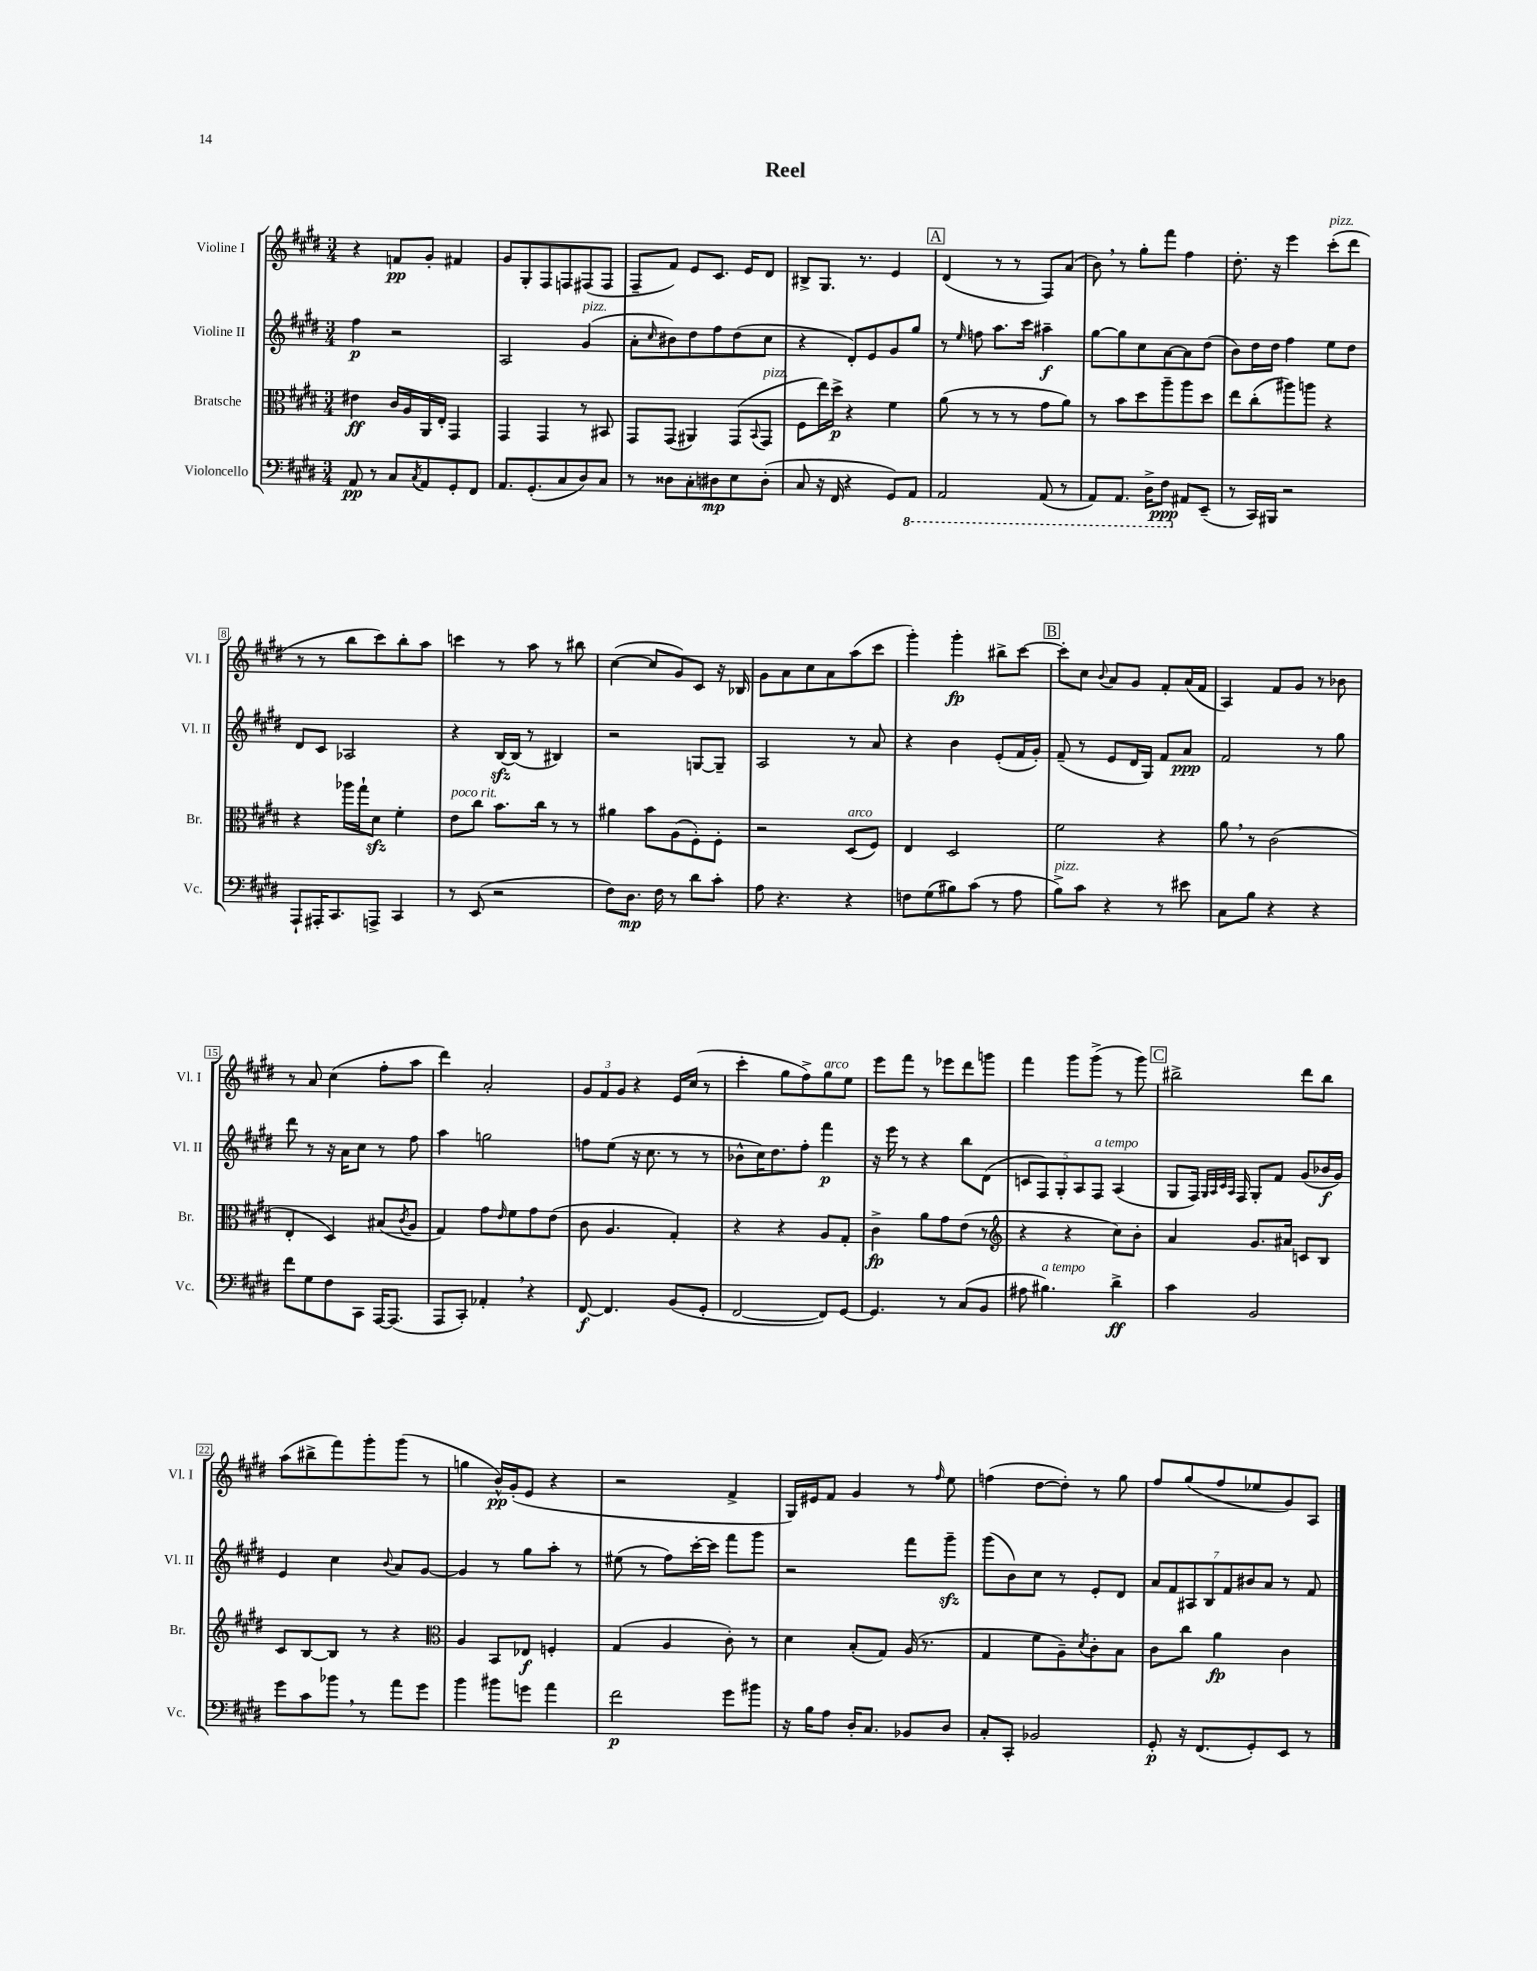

**kern	**kern	**kern	**kern
*staff4	*staff3	*staff2	*staff1
*clefF4	*clefC3	*clefG2	*clefG2
*k[f#c#g#d#]	*k[f#c#g#d#]	*k[f#c#g#d#]	*k[f#c#g#d#]
*M3/4	*M3/4	*M3/4	*M3/4
8AA	4e#	4ff#	4r
8r	.	.	.
8C#	16c#	2r	8f
.	16A	.	.
8qC#	.	.	.
8AA	16AA	.	8g#'
.	16E'	.	.
8GG#'	4GG#	.	4f#
8FF#	.	.	.
=	=	=	=
8.AA	4GG#	2A	8g#
.	.	.	8G#'
(8.GG#'	.	.	.
.	4GG#	.	8F#
8C#	.	.	8F
8D#)	8r	(4g#	(8F#
8C#	8BB#	.	8F#
=	=	=	=
8r	8GG#	8a'	8F#~
.	.	16qqcc#	.
8D##	(8GG#	8b#)	8f#)
8C#'	4AA#)	8dd#	8e
8D#	.	8ff#	8.c#
8E	(8GG#	(8dd#	.
.	.	.	16e
.	8qqBB	.	.
(8D#'	8GG#	8cc#	8d#
=	=	=	=
8C#	8F#	4r	8B#^
16r	16ee)	.	8.G#
16FF#	16dd#^	.	.
4r	4r	8d#')	.
.	.	.	8.r
.	.	8e	.
8GG#)	4f#	8g#	4e
8AAA	.	8gg#	.
=	=	=	=
2AAA	(8a	8r	(4d#
.	.	16qqee	.
.	8r	8ff	.
.	8r	8.aa	8r
.	8r	.	8r
.	.	16ccc#	.
(8AAA	8g#	4aa#~	8F#)
8r	8a)	.	(8a
=	=	=	=
8AAA)	8r	[8gg#	8b)
8.AAA	8b	8gg#]	8r
.	8dd#	8cc#	8gg#'
16DD#^	.	.	.
8FF#	8aa~	[8a	8fff#
8AA#	8aa	8a]	4ff#
(8EE~	8dd#	(8dd#	.
=	=	=	=
8r	8ee	8b)	8.dd#'
16CC#)	(8cc#'	16dd#	.
16BBB#	.	16dd#	16r
2r	8aa#)	4ff#	4eee
.	8aa	.	.
.	4r	8ee	(8ccc#'
.	.	8dd#	8ddd#
=	=	=	=
8AAA`	4r	8d#	8r
16AAA#'	.	8c#	8r
8.CC#	.	.	.
.	16aa-	2A-	8bb
.	16gg#`	.	.
8AAA^	8d#	.	8ccc#)
4CC#	4f#'	.	8bb'
.	.	.	8aa
=	=	=	=
8r	8e	4r	4ccc
(8EE	8cc#	.	.
2r	8.b	[16B	8r
.	.	(16B]	.
.	.	8r	8aa
.	16cc#	.	.
.	8r	4B#)	8r
.	8r	.	8bb#
=	=	=	=
8F#)	4a#	2r	([4cc#
8.D#	.	.	.
.	8b	.	8cc#]
16F#	.	.	.
8r	(8A	.	8g#)
8d#	8F#')	[8G	8c#
8c#'	8F#'	8G~]	16r
.	.	.	16B-
=	=	=	=
8A	2r	2A	8g#
4.r	.	.	8a
.	.	.	8cc#
.	.	.	8a
4r	(8D#	8r	(8aa
.	8F#)	8a	8ccc#
=	=	=	=
8F	4E	4r	4ggg#')
(8G#	.	.	.
8B#)	2D#	4b	4ggg#'
(8c#	.	.	.
8r	.	(8e'	8bb#^
8A	.	16f#	[8ccc#
.	.	16g#')	.
=	=	=	=
8B^)	2f#	(8f#~	8ccc#']
8c#	.	8r	8cc#
.	.	.	8qqb
4r	.	8e	8a
.	.	16d#	8g#
.	.	16G#)	.
8r	4r	8f#	8f#'
8e#	.	8a	(16a
.	.	.	16f#
=	=	=	=
8C#	8a	2f#	4A)
8B	8r	.	.
4r	(2c#	.	8f#
.	.	.	8g#
4r	.	8r	8r
.	.	8gg#	8b-
=	=	=	=
8f#	4E'	8ddd#	8r
8G#	.	8r	8a
8F#	4D#)	16r	(4cc#
.	.	16a	.
8CC#	.	8cc#	.
[16AAA	(8B#	8r	8ff#'
(8.AAA]	.	.	.
.	8qc#	.	.
.	8A	8ff#	8aa
=	=	=	=
8AAA	4G#)	4aa	4ddd#)
8CC#')	.	.	.
4AA-'	8g#	2gg	2a'
.	16qqe	.	.
.	8f#	.	.
4r	8g#	.	.
.	(8e	.	.
=	=	=	=
[8FF#	8c#	8ff	12g#
.	.	.	12f#
4.FF#]	4.A	(8ee	.
.	.	.	12g#
.	.	16r	4r
.	.	8.cc#	.
(8BB	4G#')	8r	16e
.	.	.	(16cc#
8GG#'	.	8r	8r
=	=	=	=
[2FF#	4r	8b-^^	4ccc#'
.	.	16cc#)	.
.	.	8.dd#	.
.	4r	.	8gg#
.	.	8ff#'	8ff#^)
8FF#])	8A	4fff#	8gg#
[8GG#	8G#'	.	8ee
=	=	=	=
4.GG#]	4c#^	16r	8eee
.	.	16eee	.
.	.	8r	8fff#
.	8a	4r	8r
8r	8g#	.	8eee-
(8C#	(8e	8bb	8ddd#
8BB	8r	(8d#	8ggg
=	=	=	=
*	*clefG2	*	*
8A#	4r	10c	4fff#
.	.	10F#)	.
4.B#)	.	.	.
.	.	10G#'	.
.	4r	.	8ggg#
.	.	10A	.
.	.	.	(8ggg#^
.	.	10F#	.
4d#^	8cc#)	(4A	8r
.	8b'	.	8ggg#)
=	=	=	=
4c#	4a	8G#	2bb#^
.	.	16F#)	.
.	.	32qqG#	.
.	.	32qqA	.
.	.	32qqc#	.
.	.	32qqA	.
.	.	16F#	.
2BB	8.g#	8G#'	.
.	.	8f#	.
.	16a#	.	.
.	8c	(8g#	8ddd#
.	8B	16b-	8bb#
.	.	16g#)	.
=	=	=	=
8g#	8c#	4e	(8aa
8c#	[8B	.	8bb#^
8b-	8B]	4cc#	8fff#)
8r	8r	.	8ggg#'
.	.	8qqb	.
8a	4r	8a	(8ggg#
8g#	.	[8g#	8r
=	=	=	=
*	*clefC3	*	*
4b	4A	4g#]	4gg
8b#	8BB	8r	16b^^)
.	.	.	(16g#'
8g	8E-	8gg#	8e
4a	4F'	8aa'	4r
.	.	8r	.
=	=	=	=
2f#	(4G#	(8ee#	2r
.	.	8r	.
.	4A	8ff#)	.
.	.	[16ccc#'	.
.	.	16ccc#]	.
8g#	8c#')	8fff#	4f#^
8b#	8r	8ggg#	.
=	=	=	=
16r	4d#	2r	16G#)
16B	.	.	16e#
8A	.	.	8f#
16D#'	(8B'	.	4g#
8.C#	.	.	.
.	8G#)	.	.
8BB-	(16A	8fff#	8r
.	8.r	.	.
.	.	.	16qqff#
8D#	.	8ggg#~	8ee
=	=	=	=
8C#'	4G#	(8ggg#	(4ff
8CC#'	.	8b)	.
2BB-	8f#	8cc#	[8dd#
.	8A~)	8r	8dd#'])
.	8qd#	.	.
.	8c#'	8e'	8r
.	8B	8d#	8gg#
=	=	=	=
8GG#'	8c#	14a	8ff#
.	.	14f#	.
16r	8cc#	.	(8gg#
.	.	14A#	.
(8.FF#	.	.	.
.	.	14B	.
.	4a	.	8ff#
.	.	14f#	.
.	.	14b#	.
8GG#')	.	.	8ee-
.	.	14a	.
8EE	4c#	8r	8g#)
8r	.	8f#	8A
==	==	==	==
*-	*-	*-	*-
